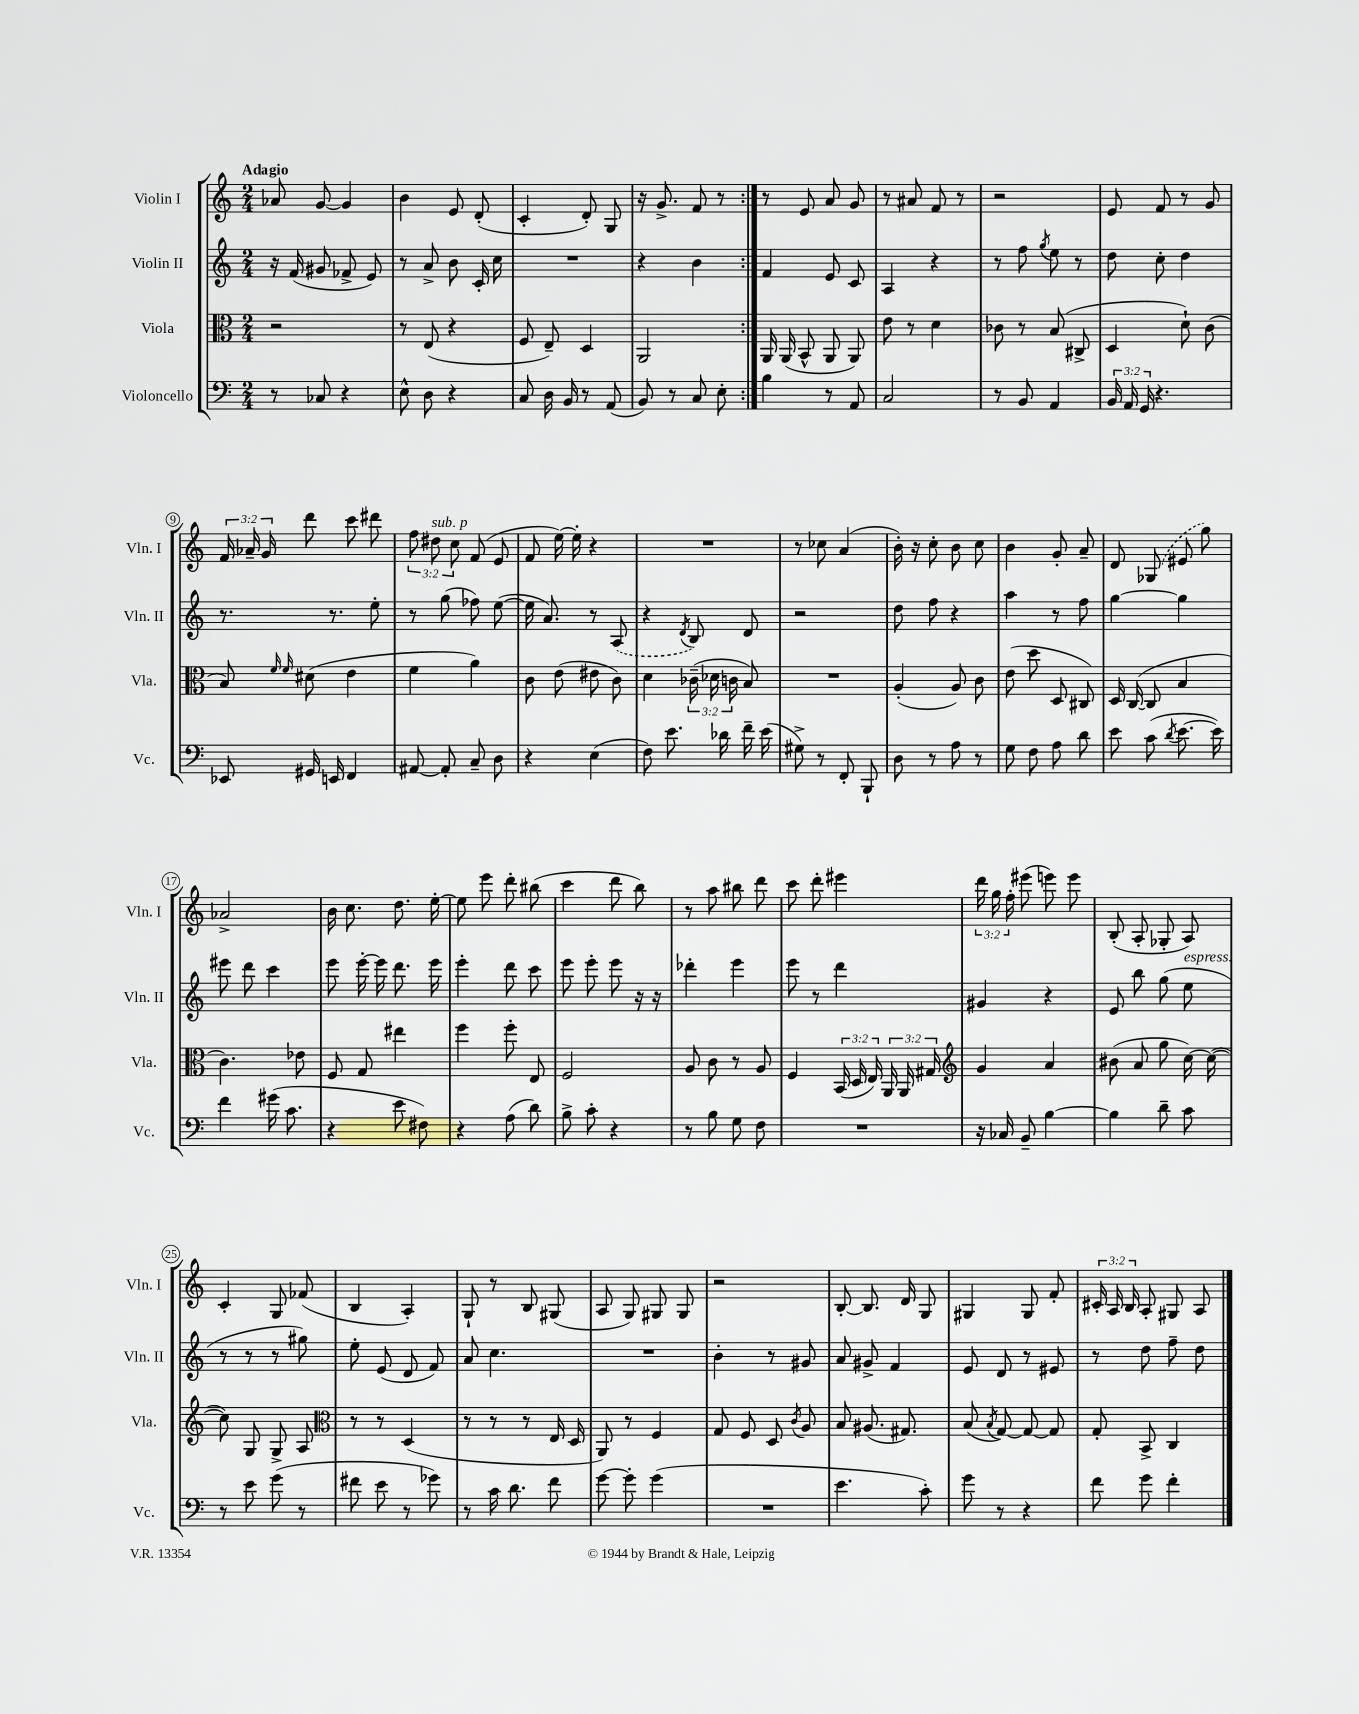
<<
\new StaffGroup <<
\new Staff = "s0" \with { instrumentName = "Violin I" shortInstrumentName = "Vln. I" } {
    \clef treble \key c \major \numericTimeSignature \time 2/4 \override Staff.TupletNumber.text = #tuplet-number::calc-fraction-text \tempo "Adagio"
    \autoBeamOff \repeat volta 2 { aes'8 g'8~ g'4 |
    b'4 e'8 d'8-.( |
    c'4-. d'8-.) g8 |
    r16 g'8.-> f'8 r8 | }
    r8 e'8 a'8 g'8 |
    r8 ais'8 f'8 r8 |
    r2 |
    e'8 f'8 r8 g'8 |
    \tuplet 3/2 { f'16 aes'16-- g'16 } d'''8 c'''8 dis'''8 |
    \tuplet 3/2 { f''8 dis''8^\markup { \italic "sub. p" } c''8 } f'8( e'8 |
    f'8 e''16~) e''16-. r4 |
    R2 |
    r8 ces''8 a'4( |
    b'16-.) r16 c''8-. b'8 c''8 |
    b'4 g'8-. a'8-- |
    d'8 \once \slurDashed ges8( eis'8 g''8) |
    aes'2-> |
    b'16 c''8. d''8. e''16~-. |
    e''8 e'''8 d'''8-. bis''8( |
    c'''4 d'''8 b''8) |
    r8 a''8 bis''8 d'''8 |
    c'''8 d'''8-. eis'''4 |
    \tuplet 3/2 { d'''16 g''16 f''16-. } eis'''8( e'''8) e'''8 |
    b8-.( a8-. ges8-. a8) |
    c'4-. g8 fes'8( |
    b4 a4-.) |
    g8-! r8 b8 gis8( |
    a8 g8) gis8 gis8 |
    r2 |
    b8~-. b8. d'16 g8 |
    gis4 gis8 f'8-. |
    \tuplet 3/2 { cis'16-. a16 b16 } a8-. gis8 a8 \bar "|." |
}
\new Staff = "s1" \with { instrumentName = "Violin II" shortInstrumentName = "Vln. II" } {
    \clef treble \key c \major \numericTimeSignature \time 2/4
    \autoBeamOff \repeat volta 2 { r16 f'16( gis'8 fes'8-> e'8) |
    r8 a'8-> b'8 c'16-. c''16 |
    R2 |
    r4 b'4 | }
    f'4 e'8 c'8 |
    a4 r4 |
    r8 f''8 \acciaccatura { g''8 } e''8 r8 |
    d''8 c''8-. d''4 |
    r8. r8. e''8-. |
    r8 g''8( fes''8) e''8~( |
    e''16 a'8.) r8 \once \slurDashed a8( |
    r4 \acciaccatura { d'8 } b8) d'8 |
    r2 |
    d''8 f''8 r4 |
    a''4 r8 f''8 |
    g''4~ g''4 |
    eis'''8 d'''8 c'''4 |
    e'''8 e'''16~-. e'''16 d'''8. e'''16 |
    e'''4-. d'''8 c'''8 |
    e'''8 e'''8-. e'''8 r16 r16 |
    des'''4-. e'''4 |
    e'''8 r8 d'''4 |
    gis'4 r4 |
    e'8 b''8 g''8( e''8^\markup { \italic "espress." } |
    r8 r8 r8 gis''8) |
    e''8-. e'8( d'8 f'8) |
    a'8 c''4. |
    R2 |
    b'4-. r8 gis'8 |
    a'8 gis'8-> f'4 |
    e'8 d'8 r8 eis'8 |
    r8 d''8 f''8-- d''8 \bar "|." |
}
\new Staff = "s2" \with { instrumentName = "Viola" shortInstrumentName = "Vla." } {
    \clef alto \key c \major \numericTimeSignature \time 2/4 \override Staff.TupletNumber.text = #tuplet-number::calc-fraction-text
    \autoBeamOff \repeat volta 2 { r2 |
    r8 e8( r4 |
    f8 e8--) d4 |
    a,2 | }
    a,16 a,16( b,8-^ a,8 a,8) |
    e'8 r8 d'4 |
    ces'8 r8 b8( cis8-> |
    d4 d'8-!) c'8( |
    b8) \grace { f'16 f'16 } dis'8( e'4 |
    f'4 a'4) |
    c'8 e'8( eis'8 c'8) |
    d'4 \tuplet 3/2 { ces'16--( des'16 c'16 } b8) |
    R2 |
    a4-.( a8) c'8 |
    e'8( d''8 d8 cis8) |
    d16 c16~( c8 b4 |
    c'4.) ees'8 |
    f8 g8 eis''4 |
    f''4 f''8-. e8 |
    f2 |
    a8 c'8 r8 a8 |
    f4 \tuplet 3/2 { b,16( d16 e16) } \tuplet 3/2 { a,16 a,16 gis16 } |
    \clef treble g'4 a'4 |
    bis'8( a'8 g''8 c''16~) c''16~( |
    c''8) g8 g8-> a8 |
    \clef alto r8 r8 d4( |
    r8 r8 r8 e16 d16 |
    a,8) r8 f4 |
    g8 f8 d8 \acciaccatura { c'8 } a8 |
    b8 ais8.( gis8.) |
    b8( \acciaccatura { b8 } g8~) g8~ g8 |
    g8-. b,8-> c4 \bar "|." |
}
\new Staff = "s3" \with { instrumentName = "Violoncello" shortInstrumentName = "Vc." } {
    \clef bass \key c \major \numericTimeSignature \time 2/4 \override Staff.TupletNumber.text = #tuplet-number::calc-fraction-text
    \autoBeamOff \repeat volta 2 { r8 ces8 r4 |
    e8-^ d8 r4 |
    c8 d16 b,16 r8 a,8( |
    b,8) r8 c8 e8-. | }
    b4 r8 a,8 |
    c2 |
    r8 b,8 a,4 |
    \tuplet 3/2 { b,16 a,16 g,16 } r4. |
    ees,8 gis,16 e,16 f,4 |
    ais,8~ ais,8-. c8-- d8 |
    r4 e4( |
    f8) e'8. des'16 f'16-- e'16( |
    gis8->) r8 f,8-. b,,8-! |
    d8 r8 a8 r8 |
    g8 f8 a8 d'8 |
    e'8 c'8( \acciaccatura { d'8 } e'8.~ e'16) |
    f'4 gis'16( c'8. |
    r4 e'8 fis8) |
    r4 a8( d'8) |
    b8-> c'8-. r4 |
    r8 b8 g8 f8 |
    R2 |
    r16 ces16 b,8-- b4~ |
    b4 d'8-- c'8 |
    r8 e'8 g'8( r8 |
    fis'8 e'8 r8 ges'8) |
    r8 c'16 d'8. f'8 |
    g'8~ g'8-. g'4( |
    R2 |
    e'4. c'8-.) |
    g'8 r8 r4 |
    f'8 g'8 f'4-. \bar "|." |
}
>>
>>
\layout { \context { \Score \override BarNumber.stencil = #(make-stencil-circler 0.1 0.3 ly:text-interface::print) } }
